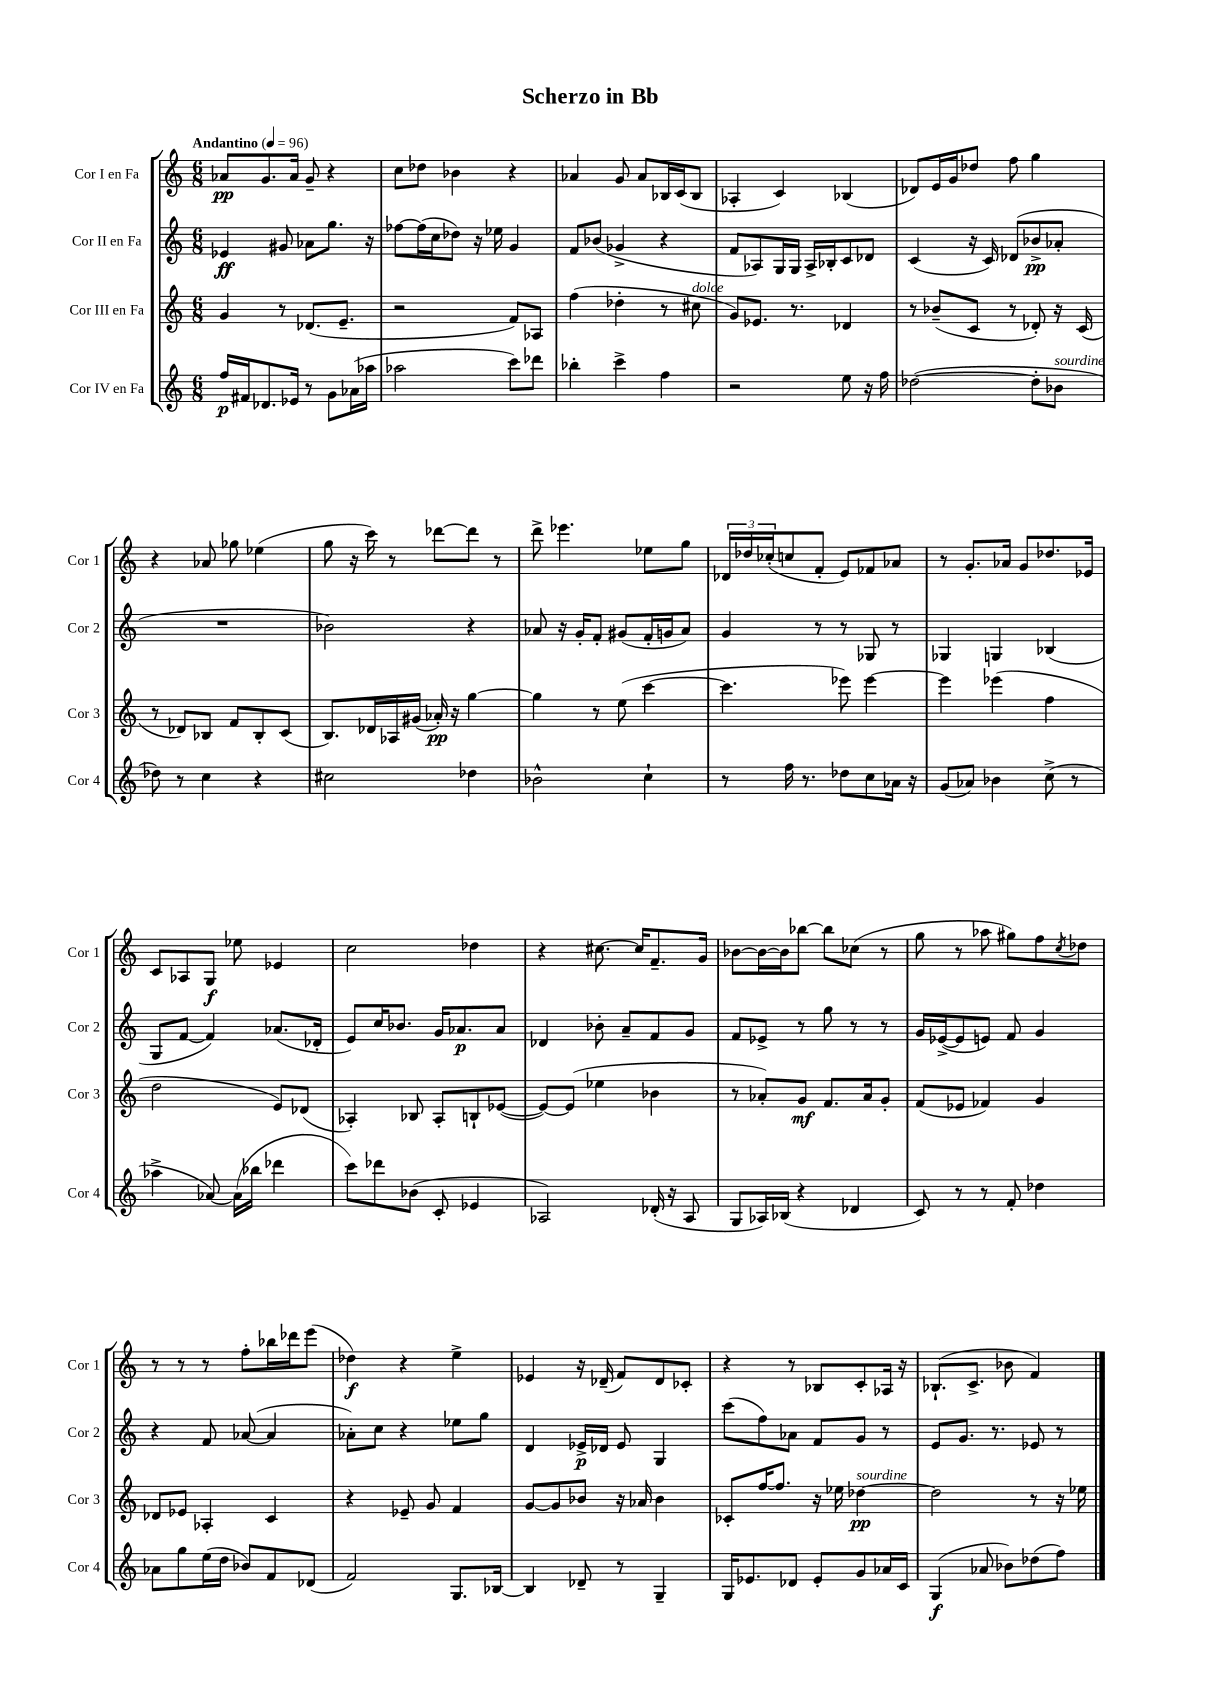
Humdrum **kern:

**kern	**dynam	**kern	**dynam	**kern	**dynam	**kern	**dynam
*part4	*part4	*part3	*part3	*part2	*part2	*part1	*part1
*staff4	*staff4	*staff3	*staff3	*staff2	*staff2	*staff1	*staff1
*I"Cor IV en Fa	*	*I"Cor III en Fa	*	*I"Cor II en Fa	*	*I"Cor I en Fa	*
*I'Cor 4	*	*I'Cor 3	*	*I'Cor 2	*	*I'Cor 1	*
*clefG2	*	*clefG2	*	*clefG2	*	*clefG2	*
*k[]	*	*k[]	*	*k[]	*	*k[]	*
*M6/8	*	*M6/8	*	*M6/8	*	*M6/8	*
*MM96	*	*MM96	*	*MM96	*	*MM96	*
=1	=1	=1	=1	=1	=1	=1	=1
!	!	!	!	!	!	!LO:TX:a:B:t=Andantino	!
16ff/LL	p	4g/	.	4e-X/	ff	8a-X/L	pp
16f#X/J	.	.	.	.	.	.	.
8.d-X/	.	.	.	.	.	8.g/	.
.	.	8r	.	8g#X/	.	.	.
16e-X/Jk	.	.	.	.	.	16a-/Jk	.
8r	.	(8.d-X/L	.	8a-X\L	.	8g~/	.
8g\L	.	.	.	8.gg\J	.	4r	.
.	.	8.e~/J	.	.	.	.	.
(16a-X\L	.	.	.	.	.	.	.
16aa-X\JJ	.	.	.	16r	.	.	.
=2	=2	=2	=2	=2	=2	=2	=2
2aa-X\	.	2r	.	[8ff-X\L	.	8cc\L	.
.	.	.	.	(16ff-\L]	.	8dd-X\J	.
.	.	.	.	16cc\J	.	.	.
.	.	.	.	8dd-X\J)	.	4b-X\	.
.	.	.	.	16r	.	.	.
.	.	.	.	16ee-X\	.	.	.
8ccc\L)	.	8f/L)	.	4g/	.	4r	.
8ddd-X\J	.	8A-X/J	.	.	.	.	.
=3	=3	=3	=3	=3	=3	=3	=3
4bb-X'\	.	(4ff\	.	8f/L	.	4a-X/	.
.	.	.	.	(8b-X/J	.	.	.
4ccc^\	.	4dd-X'\	.	4g-X^/	.	8g/	.
.	.	.	.	.	.	8a-/L	.
4ff\	.	8r	.	4r	.	16B-X/L	.
.	.	.	.	.	.	(16c/J	.
!	!	!LO:TX:a:i:t=dolce	!	!	!	!	!
.	.	8cc#X\	.	.	.	8B-/J	.
=4	=4	=4	=4	=4	=4	=4	=4
2r	.	8g/L)	.	8f/L	.	4A-X'/	.
.	.	8.e-X/J	.	8A-X/)	.	.	.
.	.	.	.	16G/L	.	4c/)	.
.	.	8.r	.	16G/JJ	.	.	.
.	.	.	.	16A-^/LL	.	.	.
.	.	.	.	16B-X'/J	.	.	.
8ee\	.	4d-X/	.	8c/	.	(4B-X/	.
16r	.	.	.	8d-X/J	.	.	.
16ff\	.	.	.	.	.	.	.
=5	=5	=5	=5	=5	=5	=5	=5
([2dd-X\	.	8r	.	(4c/	.	8d-X/L)	.
.	.	(8b-X~/L	.	.	.	16e/L	.
.	.	.	.	.	.	16g/J	.
.	.	8c/J	.	16r	.	8dd-X/J	.
.	.	.	.	16c/)	.	.	.
.	.	8r	.	(8d-X/L	.	8ff\	.
8dd-'\L]	.	8d-X'/)	.	8b-X^/	pp	4gg\	.
!LO:TX:a:i:t=sourdine	!	!	!	!	!	!	!
8b-X\J	.	16r	.	8a-X'/J	.	.	.
.	.	(16c/	.	.	.	.	.
!!LO:LB:g=z
=6	=6	=6	=6	=6	=6	=6	=6
8dd-X\)	.	8r	.	2.r	.	4r	.
8r	.	8d-X/L)	.	.	.	.	.
4cc\	.	8B-X/J	.	.	.	8a-X/	.
.	.	8f/L	.	.	.	8gg-X\	.
4r	.	8B-'/	.	.	.	(4ee-X\	.
.	.	(8c/J	.	.	.	.	.
=7	=7	=7	=7	=7	=7	=7	=7
2cc#X\	.	8.B/L)	.	2b-X\)	.	8gg\	.
.	.	.	.	.	.	16r	.
.	.	16d-X/L	.	.	.	16ccc\)	.
.	.	16A-X/	.	.	.	8r	.
.	.	(16g#X/JJ	.	.	.	.	.
.	.	16a-X'/)	pp	.	.	[8ddd-X\L	.
.	.	16r	.	.	.	.	.
4dd-X\	.	[4gg\	.	4r	.	8ddd-\J]	.
.	.	.	.	.	.	8r	.
=8	=8	=8	=8	=8	=8	=8	=8
2b-X^^\	.	4gg\]	.	8a-X/	.	8ddd^\	.
.	.	.	.	16r	.	4.eee-X\	.
.	.	.	.	16g'/KL	.	.	.
.	.	8r	.	8f'/J	.	.	.
.	.	(8ee\	.	(8g#X/L	.	.	.
4cc`\	.	[4ccc\	.	16f'/L	.	8ee-X\L	.
.	.	.	.	16gn/J	.	.	.
.	.	.	.	8a-/J)	.	8gg\J	.
=9	=9	=9	=9	=9	=9	=9	=9
8r	.	4.ccc\]	.	4g/	.	24d-X/LL	.
.	.	.	.	.	.	24dd-X/	.
.	.	.	.	.	.	(24cc-X'/J	.
16ff\	.	.	.	.	.	8ccn/	.
8.r	.	.	.	.	.	.	.
.	.	.	.	8r	.	8f'/J	.
8dd-X\L	.	8eee-X\)	.	8r	.	8e/L)	.
8cc\	.	[4eee-\	.	8G-X/	.	8f-X/	.
16a-X\Jk	.	.	.	8r	.	8a-X/J	.
16r	.	.	.	.	.	.	.
=10	=10	=10	=10	=10	=10	=10	=10
(8g/L	.	4eee-\]	.	4G-X/	.	8r	.
8a-X/J)	.	.	.	.	.	8.g'/L	.
4b-X\	.	(4eee-X\	.	4Gn/	.	.	.
.	.	.	.	.	.	16a-X/Jk	.
.	.	.	.	.	.	8g/L	.
(8cc^\	.	4ff\	.	(4B-X/	.	8.dd-X/	.
8r	.	.	.	.	.	.	.
.	.	.	.	.	.	16e-X/Jk	.
!!LO:LB:g=z
=11	=11	=11	=11	=11	=11	=11	=11
4aa-X^\	.	2dd\	.	8G/L	.	8c/L	.
.	.	.	.	[8f/J	.	8A-X/	.
[8a-X/)	.	.	.	4f/])	.	8G/J	f
(16a-\LL]	.	.	.	.	.	8ee-X\	.
16bb-X\JJ	.	.	.	.	.	.	.
4ddd-X\	.	8e/L)	.	(8.a-X/L	.	4e-X/	.
.	.	(8d-X/J	.	.	.	.	.
.	.	.	.	16d-X'/Jk	.	.	.
=12	=12	=12	=12	=12	=12	=12	=12
8ccc\L)	.	4A-X'/)	.	8e/L)	.	2cc\	.
8ddd-X\	.	.	.	16cc/K	.	.	.
.	.	.	.	8.b-X/J	.	.	.
(8b-X\J	.	8B-X/	.	.	.	.	.
8c'/	.	8A-'/L	.	16g/KL	.	.	.
.	.	.	.	8.a-X/	p	.	.
4e-X/	.	8Bn`/	.	.	.	4dd-X\	.
.	.	([8e-X/J	.	8a-/J	.	.	.
=13	=13	=13	=13	=13	=13	=13	=13
2A-X/)	.	8e-/L_)	.	4d-X/	.	4r	.
.	.	(8e-/J]	.	.	.	.	.
.	.	4ee-X\	.	8b-X'\	.	[8.cc#X\	.
.	.	.	.	8a~/L	.	.	.
.	.	.	.	.	.	16cc#/KL]	.
(16d-X'/	.	4b-X\	.	8f/	.	8.f~/	.
16r	.	.	.	.	.	.	.
8A-/	.	.	.	8g/J	.	.	.
.	.	.	.	.	.	16g/Jk	.
=14	=14	=14	=14	=14	=14	=14	=14
8G/L	.	8r	.	8f/L	.	[8b-X\L	.
16A-X/L)	.	8a-X'/L)	.	8e-X^/J	.	16b-\L_	.
(16B-X/JJ	.	.	.	.	.	16b-\J]	.
4r	.	8g/J	mf	8r	.	[8bb-X\J	.
.	.	8.f/L	.	8gg\	.	8bb-\L]	.
4d-X/	.	.	.	8r	.	(8cc-X\J	.
.	.	16a-/k	.	.	.	.	.
.	.	8g'/J	.	8r	.	8r	.
=15	=15	=15	=15	=15	=15	=15	=15
8c/)	.	(8f/L	.	16g/LL	.	8gg\	.
.	.	.	.	([16e-X^/J	.	.	.
8r	.	8e-X/J	.	8e-/]	.	8r	.
8r	.	4f-X/)	.	8en/J)	.	8aa-X\	.
8f'/	.	.	.	8f/	.	8gg#X\L)	.
4dd-X\	.	4g/	.	4g/	.	8ff\	.
.	.	.	.	.	.	8qcc/	.
.	.	.	.	.	.	8dd-X\J	.
!!LO:LB:g=z
=16	=16	=16	=16	=16	=16	=16	=16
8a-X\L	.	8d-X/L	.	4r	.	8r	.
8gg\	.	8e-X/J	.	.	.	8r	.
(16ee\L	.	4A-X'/	.	8f/	.	8r	.
16dd\JJ	.	.	.	.	.	.	.
8b-X/L)	.	.	.	([8a-X/	.	8ff'\L	.
8f/	.	4c/	.	4a-/]	.	16bb-X\L	.
.	.	.	.	.	.	16ddd-X\J	.
(8d-X/J	.	.	.	.	.	(8eee\J	.
=17	=17	=17	=17	=17	=17	=17	=17
2f/)	.	4r	.	8a-X'\L)	.	4dd-X\)	f
.	.	.	.	8cc\J	.	.	.
.	.	8e-X~/	.	4r	.	4r	.
.	.	8g/	.	.	.	.	.
8.G/L	.	4f/	.	8ee-X\L	.	4ee^\	.
.	.	.	.	8gg\J	.	.	.
[16B-X/Jk	.	.	.	.	.	.	.
=18	=18	=18	=18	=18	=18	=18	=18
4B-/]	.	[8g/L	.	4d/	.	4e-X/	.
.	.	8g/]	.	.	.	.	.
8d-X~/	.	8b-X/J	.	16e-X^/LL	p	16r	.
.	.	.	.	16d-X/JJ	.	(16d-X~/	.
8r	.	16r	.	8e-/	.	8f/L)	.
.	.	16a-X/	.	.	.	.	.
4G~/	.	4b-\	.	4G/	.	8d-/	.
.	.	.	.	.	.	8c-X'/J	.
=19	=19	=19	=19	=19	=19	=19	=19
16G/KL	.	8c-X'/L	.	(8ccc\L	.	4r	.
8.e-X/	.	.	.	.	.	.	.
.	.	[16ff/K	.	8ff\)	.	.	.
.	.	8.ff/J]	.	.	.	.	.
8d-X/J	.	.	.	8a-X\J	.	8r	.
8e-'/L	.	16r	.	8f/L	.	8B-X/L	.
.	.	16ee-X\	.	.	.	.	.
!	!	!LO:TX:a:i:t=sourdine	!	!	!	!	!
8g/	.	[4dd-X\	pp	8g/J	.	8c'/	.
16a-X/L	.	.	.	8r	.	16A-X/Jk	.
16c/JJ	.	.	.	.	.	16r	.
=20	=20	=20	=20	=20	=20	=20	=20
(4G/	f	2dd-\]	.	8e/L	.	(8.B-X`/L	.
.	.	.	.	8.g/J	.	.	.
.	.	.	.	.	.	8.c^/J	.
8a-X/	.	.	.	.	.	.	.
.	.	.	.	8.r	.	.	.
8b-X\L)	.	.	.	.	.	8b-X\	.
(8dd-X\	.	8r	.	8e-X/	.	4f/)	.
8ff\J)	.	16r	.	8r	.	.	.
.	.	16ee-X\	.	.	.	.	.
==	==	==	==	==	==	==	==
*-	*-	*-	*-	*-	*-	*-	*-
